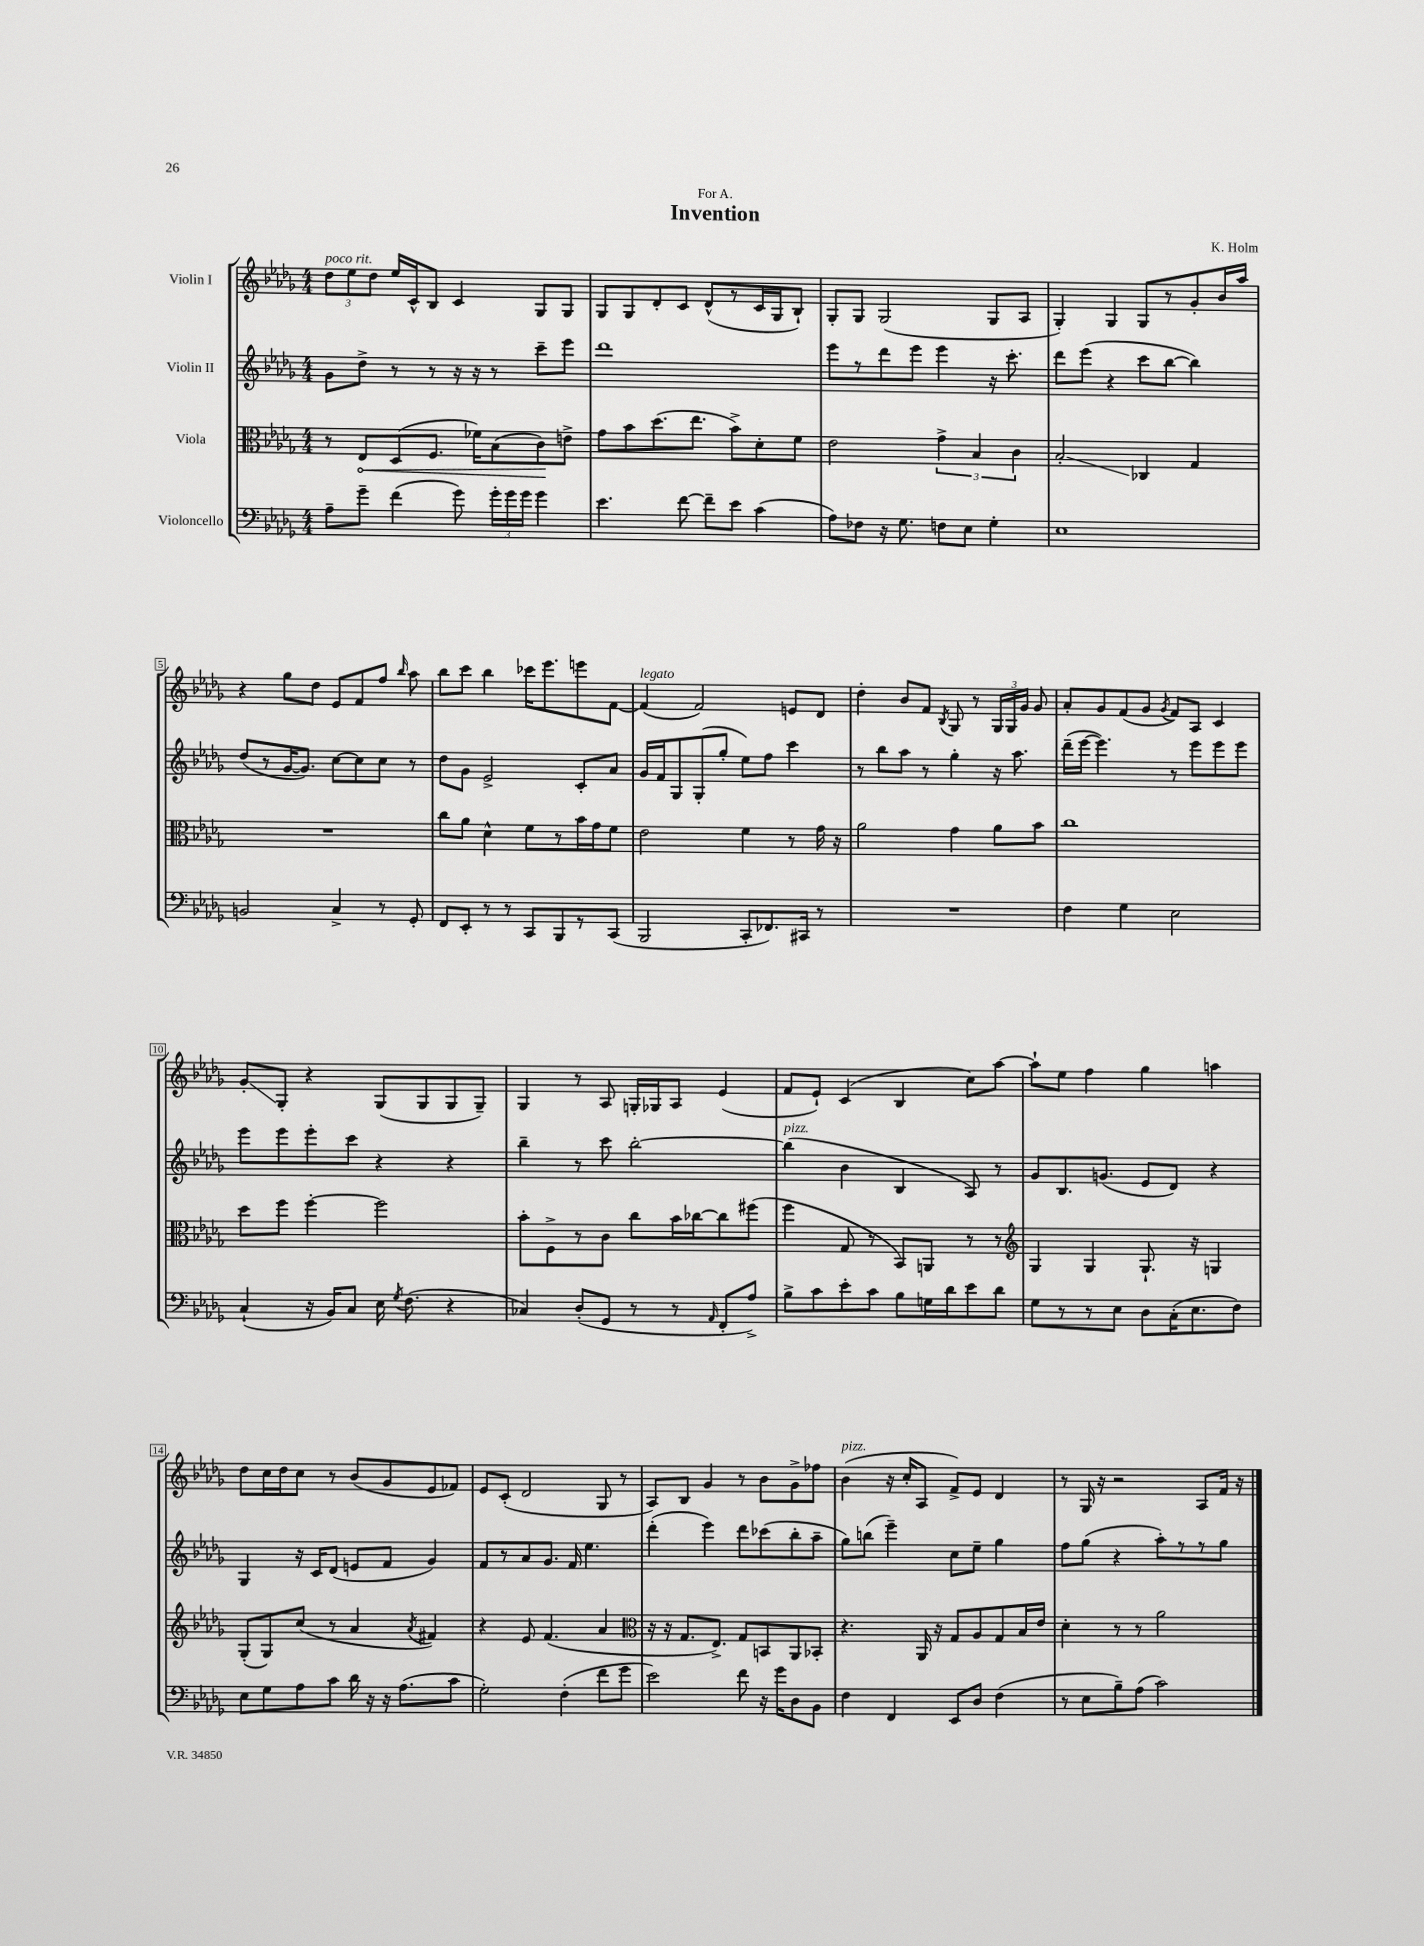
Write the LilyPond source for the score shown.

\header { title = "Invention" composer = "K. Holm" dedication = "For A." }
<<
\new StaffGroup <<
\new Staff = "s0" \with { instrumentName = "Violin I" } {
    \clef treble \key des \major \numericTimeSignature \time 4/4
    \autoBeamOff \tuplet 3/2 { des''8[^\markup { \italic "poco rit." } ees''8 des''8] } ees''16[ c'16-^ bes8] c'4 ges8[ ges8] |
    ges8[ ges8 des'8-. c'8] des'8[-^( r8 c'16 ges16 bes8]-!) |
    ges8[-. ges8] ges2( ges8[ aes8] |
    ges4-.) ges4 ges8[ r8 ges'8-. bes'16 aes''16] |
    r4 ges''8[ des''8] ees'8[ f'8 f''8] \grace { bes''16 } aes''8 |
    bes''8[ c'''8] bes''4 ces'''16[ ees'''8. e'''8 f'8]~ |
    f'4^\markup { \italic "legato" }( f'2) e'8[ des'8] |
    des''4-. bes'8[ f'8] \acciaccatura { bes8 } ges8 r8 \tuplet 3/2 { ges16[ ges16 ges'16] } ges'8 |
    aes'8[-. ges'8 f'8( ges'8] \acciaccatura { ges'8 } f'8[) aes8] c'4 |
    ges'8[-.\glissando ges8]-. r4 ges8[( ges8 ges8 ges8]--) |
    ges4 r8 aes8 g16[-. ges16 aes8] ees'4( |
    f'8[ ees'8]-!) c'4( bes4 c''8[) aes''8]~ |
    aes''8[-! ees''8] f''4 ges''4 a''4 |
    des''8[ c''16 des''16 c''8] r8 bes'8[( ges'8 ees'8 fes'8]) |
    ees'8[ c'8]-.( des'2 ges8 r8 |
    aes8[) bes8] ges'4 r8 bes'8[ ges'8-> fes''8] |
    bes'4^\markup { \italic "pizz." }( r16 c''16[-. aes8] f'8[->) ees'8] des'4 |
    r8 ges16 r16 r2 aes8[ f'16] r16 \bar "|." |
}
\new Staff = "s1" \with { instrumentName = "Violin II" } {
    \clef treble \key des \major \numericTimeSignature \time 4/4
    \autoBeamOff ges'8[ des''8]-> r8 r8 r16 r16 r8 c'''8[-- ees'''8] |
    des'''1 |
    ees'''8[ r8 des'''8 ees'''8] ees'''4 r16 c'''8.-. |
    des'''8[ ees'''8]( r4 c'''8[ bes''8]~ bes''4) |
    des''8[( r8 ges'16~ ges'8.]) c''8[~ c''8 c''8] r8 |
    des''8[ ges'8] ees'2-> c'8[-. aes'8] |
    ges'16[ f'16 ges8 ges8-.( ges''8]-. ees''8[) f''8] c'''4 |
    r8 bes''8[ aes''8] r8 ges''4-. r16 aes''8. |
    des'''16[--( ees'''16]~ ees'''4.) r8 ees'''8[ ees'''8 ees'''8] |
    ees'''8[ ees'''8 ees'''8-. c'''8] r4 r4 |
    bes''4-- r8 c'''8 bes''2~-. |
    bes''4^\markup { \italic "pizz." }( bes'4 bes4 aes8) r8 |
    ges'8[ bes8. g'8.]( ees'8[ des'8]) r4 |
    ges4 r16 c'16[ des'8]( e'8[ f'8] ges'4) |
    f'8[ r8 aes'8 ges'8.] f'16 ees''4. |
    des'''4-.( ees'''4) des'''8[ ces'''8( bes''8-. aes''8]-- |
    ges''8[) b''8]( ees'''4--) c''8[ ees''8]-- ges''4 |
    f''8[ ges''8]( r4 aes''8[-.) r8 r8 ges''8] \bar "|." |
}
\new Staff = "s2" \with { instrumentName = "Viola" } {
    \clef alto \key des \major \numericTimeSignature \time 4/4
    \autoBeamOff r8 \once \override Hairpin.circled-tip = ##t ees8[\< des8( f8.] fes'16[) bes8( c'8\!) e'8]-> |
    ges'8[ bes'8 des''8.( ees''8.] bes'8[->) des'8-. f'8] |
    ees'2 \tuplet 3/2 { ges'4-> bes4 c'4 } |
    bes2-.\glissando ces4 ges4 |
    R1 |
    c''8[ aes'8] des'4-^ f'8[ r8 bes'16 ges'16 f'8] |
    ees'2 f'4 r8 ges'16 r16 |
    aes'2 ges'4 aes'8[ bes'8] |
    c''1 |
    des''8[ f''8] f''4~-. f''2 |
    bes'8[-. f8-> r8 c'8] c''8[ bes'16 ces''16~ ces''8 fis''8]( |
    f''4 ges8 r8 bes,8[) a,8] r8 r8 |
    \clef treble ges4 ges4 ges8.-! r16 g4 |
    ges8[-.( ges8) c''8]( r8 aes'4 \acciaccatura { aes'8 } fis'4) |
    r4 ees'8 f'4.( aes'4 |
    \clef alto r16 r16 ges8.[ ees8.]->) ges8[ b,8 aes,8 bes,8]-. |
    r4. aes,16 r16 ges8[ aes8 ges8 bes16 ees'16] |
    des'4-. r8 r8 aes'2 \bar "|." |
}
\new Staff = "s3" \with { instrumentName = "Violoncello" } {
    \clef bass \key des \major \numericTimeSignature \time 4/4
    \autoBeamOff aes8[-- ges'8]-- f'4( ges'8) \tuplet 3/2 { ges'16[-. ges'16 ges'16] } ges'4 |
    ees'4. f'8~ f'8[-- ees'8] c'4( |
    aes8[) fes8] r16 ges8. f8[ ees8] ges4-. |
    ees1 |
    b,2 c4-> r8 ges,8-. |
    f,8[ ees,8]-. r8 r8 c,8[ bes,,8 r8 c,8]( |
    bes,,2 c,8[-. fes,8.) cis,16] r8 |
    R1 |
    f4 ges4 ees2 |
    c4-!( r16 bes,16[) c8] ees16 \acciaccatura { ges8 } f8.( r4 |
    ces4) des8[-.( ges,8] r8 r8 \grace { aes,16 } f,8[-. aes8]->) |
    bes8[-> c'8 ees'8-. c'8] bes8[ g16 des'16 ees'8 des'8] |
    ges8[ r8 r8 ees8] des8[ c16-.( ees8. f8]) |
    ees8[ ges8 aes8 c'8] des'16 r16 r16 aes8.[( c'8] |
    ges2-.) f4-.( f'8[ ges'8] |
    ees'2) f'8 r16 ges'16[ des8 bes,8] |
    f4 f,4 ees,8[ des8] f4( |
    r8 ees8[ bes8--) aes8]( c'2) \bar "|." |
}
>>
>>
\layout { \context { \Score \override BarNumber.stencil = #(make-stencil-boxer 0.1 0.3 ly:text-interface::print) } }
